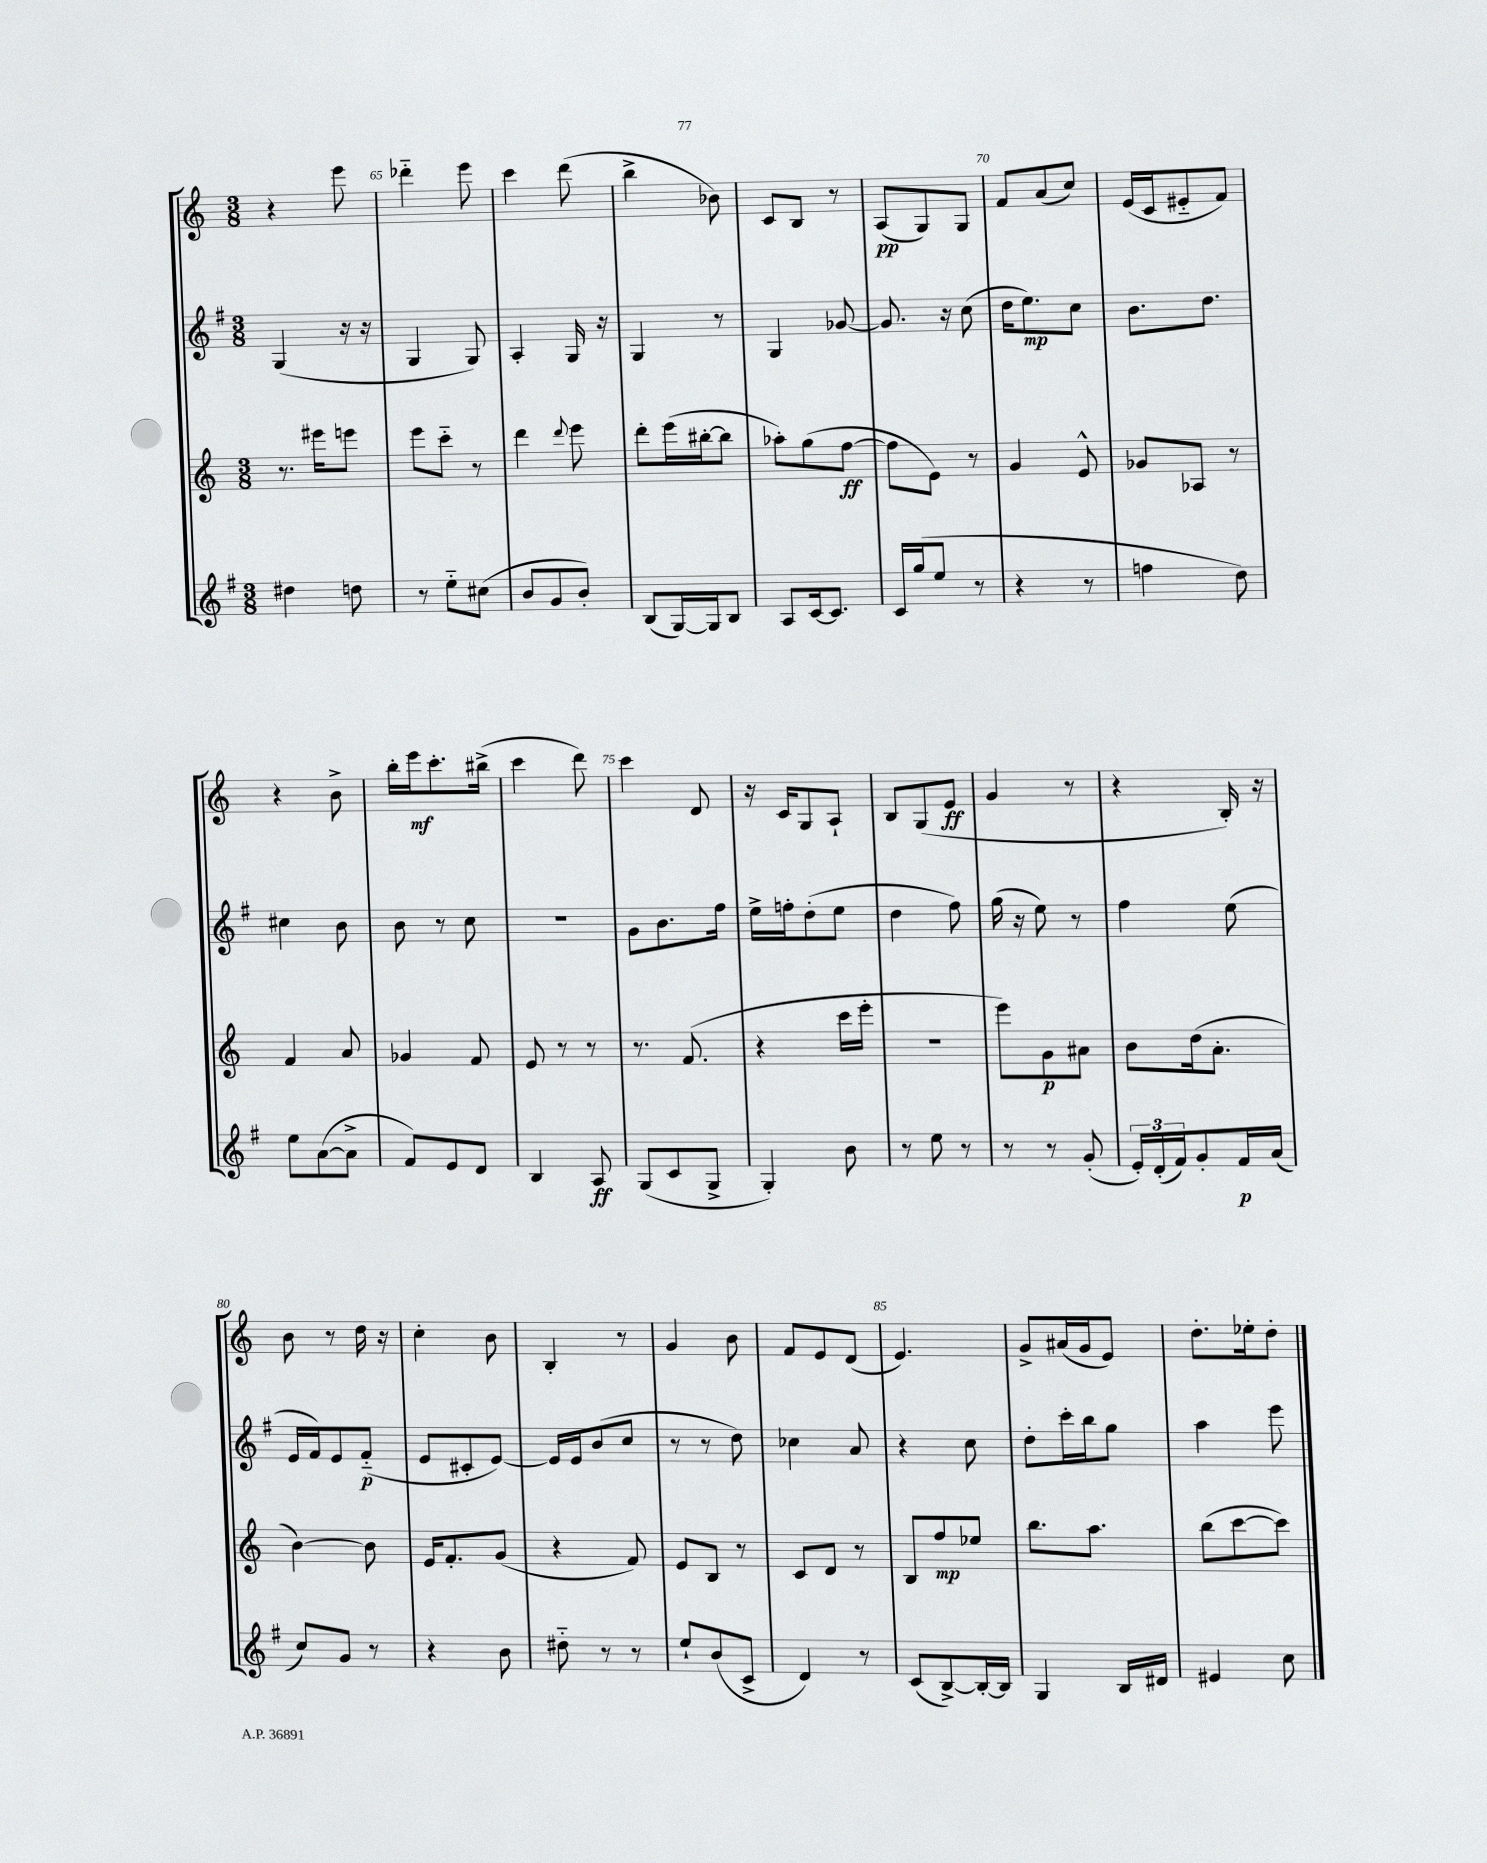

**kern	**dynam	**kern	**dynam	**kern	**dynam	**kern	**dynam
*part4	*part4	*part3	*part3	*part2	*part2	*part1	*part1
*staff4	*staff4	*staff3	*staff3	*staff2	*staff2	*staff1	*staff1
*clefG2	*	*clefG2	*	*clefG2	*	*clefG2	*
*k[f#]	*	*k[]	*	*k[f#]	*	*k[]	*
*M3/8	*	*M3/8	*	*M3/8	*	*M3/8	*
=64	=64	=64	=64	=64	=64	=64	=64
4dd#X\	.	8.r	.	(4G/	.	4r	.
.	.	16eee#X\KL	.	.	.	.	.
8ddn\	.	8eeen\J	.	16r	.	8eee\	.
.	.	.	.	16r	.	.	.
=65	=65	=65	=65	=65	=65	=65	=65
8r	.	8eee\L	.	4G/	.	4ddd-X\	.
8ee\L	.	8ccc\J	.	.	.	.	.
(8cc#X\J	.	8r	.	8G/)	.	8eee\	.
=66	=66	=66	=66	=66	=66	=66	=66
8b/L	.	4ddd\	.	4A'/	.	4ccc\	.
8g/	.	.	.	.	.	.	.
.	.	8qqddd/	.	.	.	.	.
8b'/J)	.	8eee\	.	16G/	.	(8ddd\	.
.	.	.	.	16r	.	.	.
=67	=67	=67	=67	=67	=67	=67	=67
(8B/L	.	8ddd'\L	.	4G/	.	4bb^\	.
[16G/L)	.	(16eee\L	.	.	.	.	.
16G/J]	.	[16bb#X'\J	.	.	.	.	.
8B/J	.	8bb#\J]	.	8r	.	8b-X\)	.
=68	=68	=68	=68	=68	=68	=68	=68
8A/L	.	8aa-X'\L)	.	4G/	.	8c/L	.
[16c/k	.	(8gg\	.	.	.	8B/J	.
8.c/J]	.	.	.	.	.	.	.
.	.	[8ff\J	ff	[8g-X/	.	8r	.
=69	=69	=69	=69	=69	=69	=69	=69
16c/LL	.	8ff\L]	.	8.g-/]	.	(8A/L	pp
(16gg/J	.	.	.	.	.	.	.
8ee/J	.	8e\J)	.	.	.	8G/)	.
.	.	.	.	16r	.	.	.
8r	.	8r	.	(8cc\	.	8G/J	.
=70	=70	=70	=70	=70	=70	=70	=70
4r	.	4g/	.	16dd\KL	.	8f/L	.
.	.	.	.	8.ee\)	mp	.	.
.	.	.	.	.	.	(8a/	.
8r	.	8e^^/	.	8cc\J	.	8cc/J)	.
=71	=71	=71	=71	=71	=71	=71	=71
4ffn\	.	8g-X/L	.	8.b\L	.	(16e/LL	.
.	.	.	.	.	.	16c/J	.
.	.	8A-X/J	.	.	.	8e#X/	.
.	.	.	.	8.dd\J	.	.	.
8dd\)	.	8r	.	.	.	8f/J)	.
!!LO:LB:g=z
=72	=72	=72	=72	=72	=72	=72	=72
8ee\L	.	4f/	.	4cc#X\	.	4r	.
([8a\	.	.	.	.	.	.	.
8a^\J]	.	8a/	.	8b\	.	8b^\	.
=73	=73	=73	=73	=73	=73	=73	=73
8f#/L)	.	4g-X/	.	8b\	.	16bb'\LL	.
.	.	.	.	.	.	16eee\J	mf
8e/	.	.	.	8r	.	8.ccc'\	.
8d/J	.	8f/	.	8cc\	.	.	.
.	.	.	.	.	.	(16bb#X^\Jk	.
=74	=74	=74	=74	=74	=74	=74	=74
4B/	.	8e/	.	4.r	.	4ccc\	.
.	.	8r	.	.	.	.	.
8A/	ff	8r	.	.	.	8ddd\)	.
=75	=75	=75	=75	=75	=75	=75	=75
(8G/L	.	8.r	.	8g\L	.	4ccc\	.
8c/	.	.	.	8.b\	.	.	.
.	.	(8.f/	.	.	.	.	.
8G^/J	.	.	.	.	.	8d/	.
.	.	.	.	16ff#\Jk	.	.	.
=76	=76	=76	=76	=76	=76	=76	=76
4G'/)	.	4r	.	16ee^\LL	.	16r	.
.	.	.	.	16ffn'\J	.	16c/KL	.
.	.	.	.	(8dd'\	.	8G/	.
8b\	.	16ccc\LL	.	8ee\J	.	8A`/J	.
.	.	16eee'\JJ	.	.	.	.	.
=77	=77	=77	=77	=77	=77	=77	=77
8r	.	4.r	.	4dd\	.	8B/L	.
8ee\	.	.	.	.	.	(8G/	.
8r	.	.	.	8ff#\)	.	8e/J	ff
=78	=78	=78	=78	=78	=78	=78	=78
8r	.	8eee\L)	.	(16gg\	.	4g/	.
.	.	.	.	16r	.	.	.
8r	.	8g\	p	8ee\)	.	.	.
(8g'/	.	8a#X\J	.	8r	.	8r	.
=79	=79	=79	=79	=79	=79	=79	=79
24e'/LL)	.	8b\L	.	4ff#\	.	4r	.
(24d'/	.	.	.	.	.	.	.
24f#/J)	.	.	.	.	.	.	.
8g'/	.	(16dd\k	.	.	.	.	.
.	.	8.a'\J	.	.	.	.	.
16f#/L	p	.	.	(8ee\	.	16B'/)	.
(16a/JJ	.	.	.	.	.	16r	.
!!LO:LB:g=z
=80	=80	=80	=80	=80	=80	=80	=80
8cc/L)	.	[4b\)	.	16e/LL	.	8b\	.
.	.	.	.	16f#/J)	.	.	.
8g/J	.	.	.	8e/	.	8r	.
8r	.	8b\]	.	(8f#/J	p	16dd\	.
.	.	.	.	.	.	16r	.
=81	=81	=81	=81	=81	=81	=81	=81
4r	.	16e/KL	.	8e/L	.	4cc'\	.
.	.	8.f'/	.	.	.	.	.
.	.	.	.	8c#X'/	.	.	.
8b\	.	(8g/J	.	[8e/J)	.	8b\	.
=82	=82	=82	=82	=82	=82	=82	=82
8dd#X\	.	4r	.	16e/LL]	.	4B'/	.
.	.	.	.	16e/J	.	.	.
8r	.	.	.	(8b/	.	.	.
8r	.	8f/)	.	8cc/J	.	8r	.
=83	=83	=83	=83	=83	=83	=83	=83
8ee`/L	.	8e/L	.	8r	.	4g/	.
(8b/	.	8B/J	.	8r	.	.	.
8c^/J	.	8r	.	8dd\)	.	8b\	.
=84	=84	=84	=84	=84	=84	=84	=84
4d/)	.	8c/L	.	4cc-X\	.	8f/L	.
.	.	8d/J	.	.	.	8e/	.
8r	.	8r	.	8a/	.	(8d/J	.
=85	=85	=85	=85	=85	=85	=85	=85
(8c/L	.	8B/L	.	4r	.	4.e/)	.
[8B^/)	.	8ff/	mp	.	.	.	.
16B'/L_	.	8ee-X/J	.	8cc\	.	.	.
16B/JJ]	.	.	.	.	.	.	.
=86	=86	=86	=86	=86	=86	=86	=86
4G/	.	8.bb\L	.	8dd'\L	.	8g^/L	.
.	.	.	.	16ccc'\L	.	(16a#X/L	.
.	.	8.aa\J	.	16bb\J	.	16g/J	.
16B/LL	.	.	.	8gg\J	.	8e/J)	.
16d#X/JJ	.	.	.	.	.	.	.
=87	=87	=87	=87	=87	=87	=87	=87
4e#X/	.	(8bb\L	.	4aa\	.	8.dd'\L	.
.	.	[8ccc\	.	.	.	.	.
.	.	.	.	.	.	16ee-X'\k	.
8cc\	.	8ccc\J])	.	8eee\	.	8dd'\J	.
==	==	==	==	==	==	==	==
*-	*-	*-	*-	*-	*-	*-	*-
